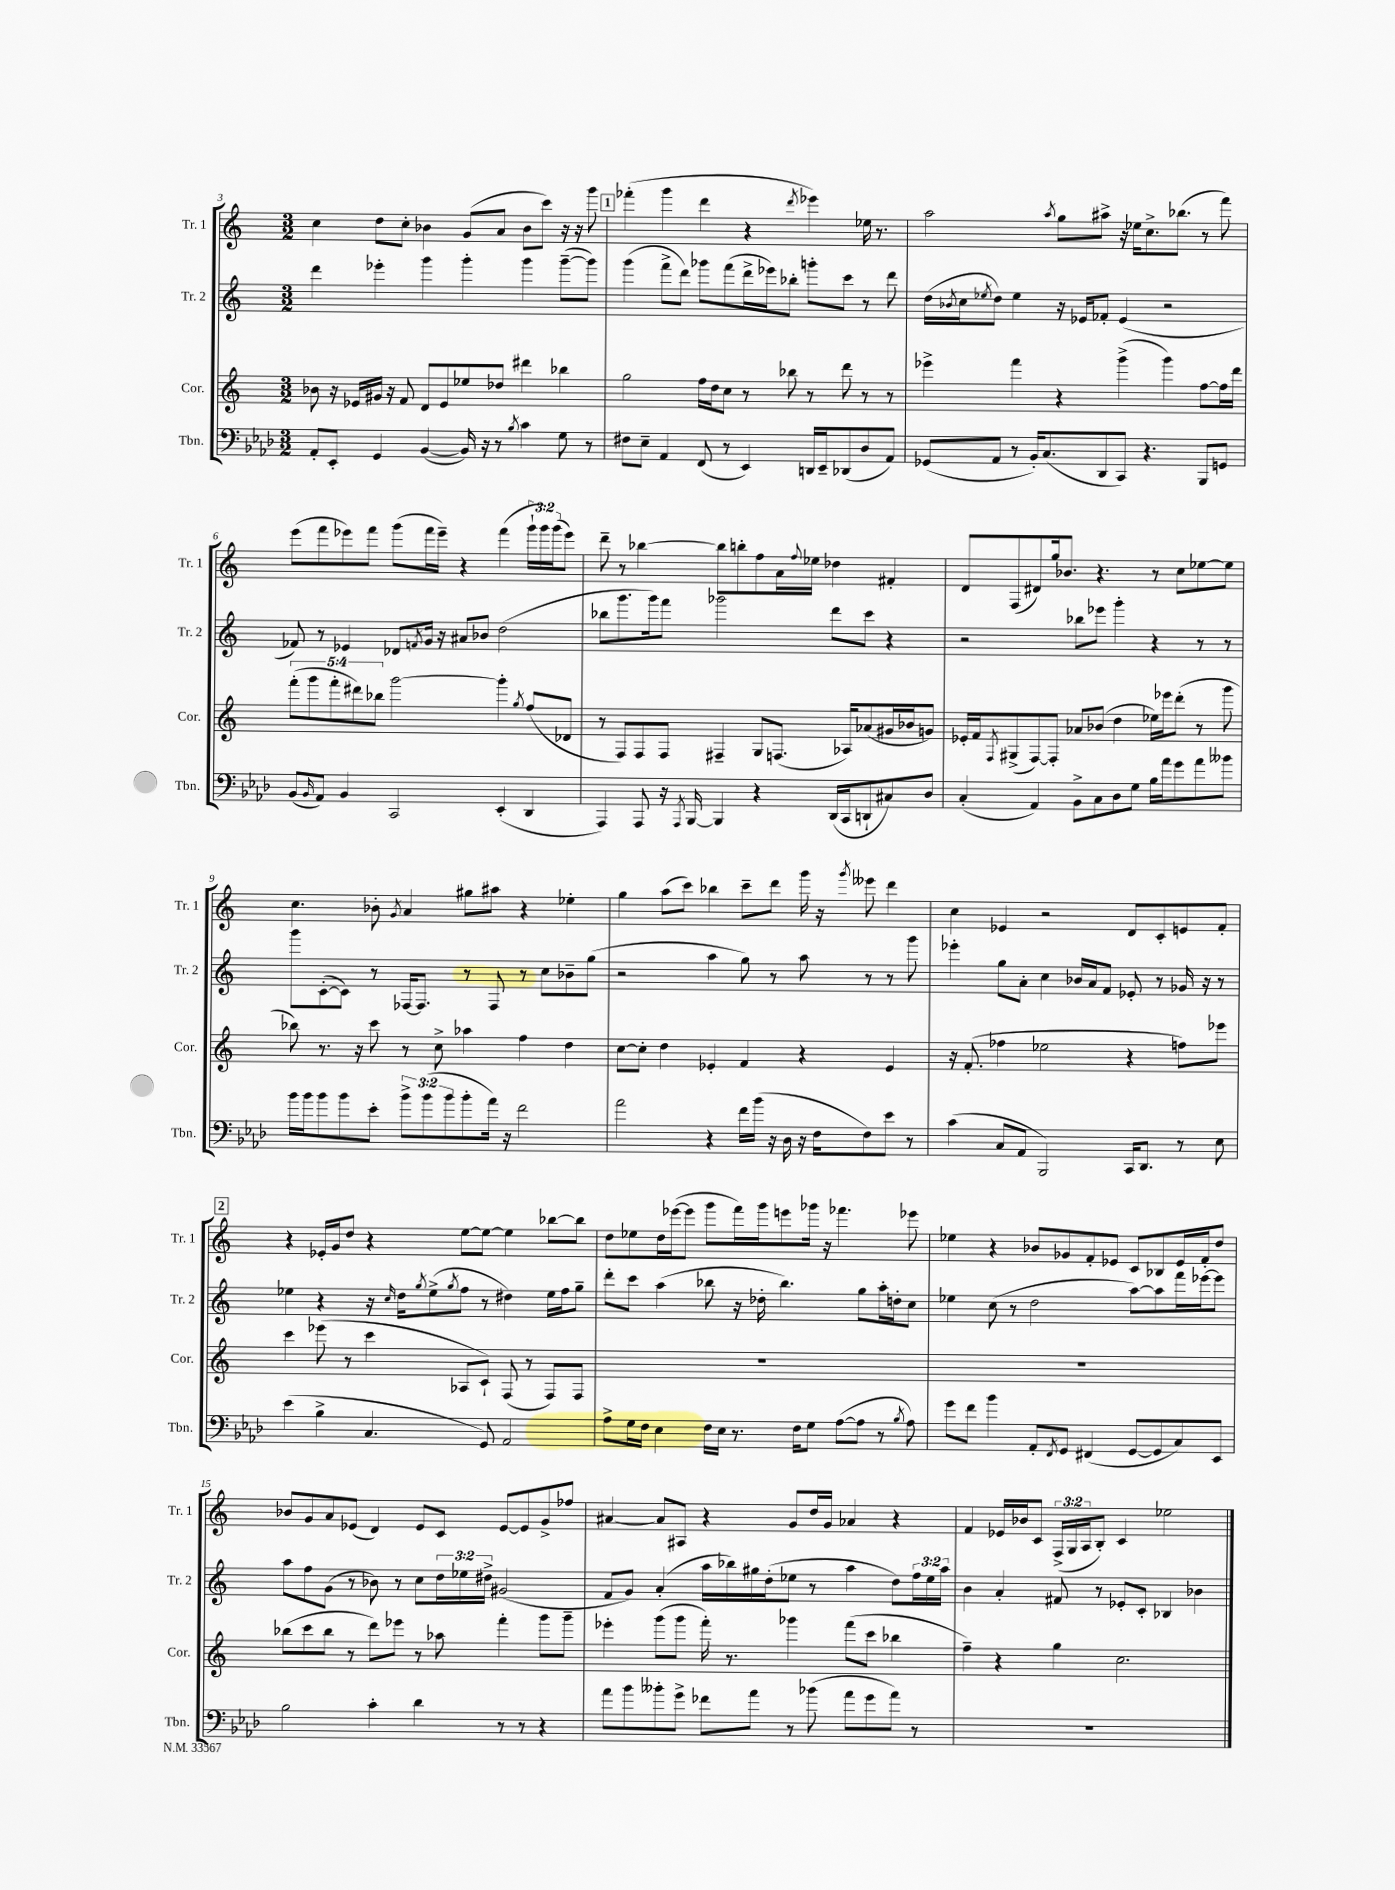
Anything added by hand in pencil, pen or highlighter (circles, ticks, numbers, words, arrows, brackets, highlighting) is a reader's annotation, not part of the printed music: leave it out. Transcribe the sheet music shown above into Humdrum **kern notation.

**kern	**kern	**kern	**kern
*staff4	*staff3	*staff2	*staff1
*clefF4	*clefG2	*clefG2	*clefG2
*k[b-e-a-d-]	*k[]	*k[]	*k[]
*M3/2	*M3/2	*M3/2	*M3/2
8AA-'	8b-	4ddd	4cc
8EE-'	16r	.	.
.	16e-	.	.
4GG	16g#	4eee-'	8dd
.	16r	.	.
.	8f	.	8cc'
([4BB-	8d	4ggg	4b-
.	8e-	.	.
16BB-])	8ee-	4ggg'	(8g
16r	.	.	.
8r	8dd-	.	8a
8qB-	.	.	.
4c	4ddd#	4ggg	8b-
.	.	.	8ccc)
8G	4bb-	([8ggg~	16r
.	.	.	16r
8r	.	8ggg])	8ggg
=	=	=	=
8F#	2gg	(4ggg	(4fff-'
8E-~	.	.	.
4AA-	.	8fff^	4ggg
.	.	8ddd)	.
(8FF	16ff	8ggg-	4ddd
.	16dd	.	.
8r	8cc	(8fff	.
4EE-)	8r	16ddd^	4r
.	.	16eee-)	.
.	8bb-	8bb-'	.
.	.	.	8qddd
16DD	8r	8ggg'	4eee-)
16EE-~	.	.	.
(8DD-	8ddd	8ccc	.
8D-	8r	8r	16ee-
.	.	.	8.r
8AA-)	8r	8ddd	.
=	=	=	=
(8GG-	4eee-^	(16dd	2aa
.	.	8qb-	.
.	.	16cc	.
.	.	8qee-	.
8AA-	.	8dd)	.
8r	4fff	4ee-	.
16BB-')	.	.	.
(8.C	.	.	.
.	.	.	8qaa
.	4r	16r	8gg
.	.	16e-	.
8DD-	.	8f-'	8aa#^
8CC)	(4ggg^	(4e-	16r
.	.	.	16ee-
4.r	.	.	8.cc^
.	4ggg)	2r	.
.	.	.	(8.bb-
8BBB-	[8ff	.	8r
8GG	16ff]	.	8fff)
.	16ddd	.	.
=	=	=	=
(8BB-	(10fff'	8f-)	(8eee
.	10ggg	.	.
16qqBB-	.	.	.
8AA-)	.	8r	8fff
.	10fff'	.	.
4BB-	.	4e-	8eee-)
.	10ddd#)	.	.
.	.	.	8fff
.	10bb-	.	.
2CC	[2ggg	8d-	(8ggg
.	.	8qf	.
.	.	16g	16fff
.	.	16r	16eee-~)
.	.	8a#	4r
.	.	8b-	.
(4EE-'	4ggg']	(2dd	(4fff
.	8qgg	.	.
4DD-	(8ff	.	24ggg`
.	.	.	24ggg)
.	.	.	(24ggg
.	8d-	.	8eee-)
=	=	=	=
4AAA-)	8r	8bb-	8ddd~
.	8F)	8.ggg	8r
8AAA-	8F	.	[4bb-
.	.	16ggg)	.
16r	8F	8fff	.
8qAAA-	.	.	.
[16BBB-	.	.	.
4BBB-]	4F#~	2ggg-	8bb-]
.	.	.	8bb'
4r	8G	.	8ff
.	(8.F	.	16a
.	.	.	8qqff
.	.	.	16ee-
(16DD-	.	8ddd	4dd-
16CC	16A-)	.	.
8DD`	(8a-	8ccc	.
8C#)	16g#	4r	4f#'
.	16b-	.	.
8D-	8g)	.	.
=	=	=	=
(4C'	16e-'	2r	8d
.	16f	.	.
.	8qF	.	.
.	(8G#^	.	(8F
4AA-)	[8F)	.	8d#)
.	8F']	.	16gg
.	.	.	8.b-
8BB-^	8a-	8bb-	.
8C	(8b-	8eee-	4.r
8D-	4dd	4ggg'	.
8G	.	.	.
16B-	16ee-)	4r	8r
16a-	16eee-	.	.
8g	(8ddd'	.	8cc
8a-	8r	8r	[8ee-
8b--	8ggg	8r	8ee-]
=	=	=	=
16b-	8bb-)	8ggg	4.cc
16b-	.	.	.
8b-	8.r	([8c'	.
8b-	.	8c])	.
.	16r	.	.
8e-'	8ccc	8r	8b-'
.	.	.	8qg
12b-^	8r	[16F-	4a
.	.	8.F-]	.
(12b-	.	.	.
.	8cc^	.	.
12b-	.	.	.
8b-'	4aa-	8r	8gg#
16a-)	.	8F-	8aa#
16r	.	.	.
2f	4ff	8r	4r
.	.	8cc	.
.	4dd	8b-~	4ee-'
.	.	(8gg	.
=	=	=	=
2a-	[8cc	2r	4gg
.	8cc']	.	.
.	4dd	.	(8aa
.	.	.	8ccc)
4r	4e-'	4aa	4bb-
16f	4f	8gg)	8ccc~
(16b-	.	.	.
16r	.	8r	8ddd
16D-	.	.	.
16r	4r	8aa	16ggg
16F	.	.	16r
.	.	.	8qggg
8F)	.	8r	8eee--
8e-	4e-	8r	4ddd
8r	.	8ggg	.
=	=	=	=
(4c	16r	4eee-'	4cc
.	(8.f'	.	.
8C	4ff-	8gg	4e-
8AA-	.	8a'	.
2BBB-)	2ee-	4cc	2r
.	.	16b-	.
.	.	16a	.
.	.	8f	.
16CC	4r	8e-'	8d
8.DD-	.	.	.
.	.	8r	8c'
8r	8ff)	16g-	8e
.	.	16r	.
8E-	8eee-	8r	8f'
=	=	=	=
(4e-	4ccc	4ee-	4r
4B-^	(8eee-	4r	16e-'
.	.	.	16g
.	8r	.	8dd
4.C	4ccc	16r	4r
.	.	16qqcc	.
.	.	16dd	.
.	.	8qgg	.
.	.	(8ee-^	.
.	.	8qgg	.
.	8A-	8ff	[8ee
8GG)	8c`)	8r	8ee_
2AA-	(8F	4dd#)	4ee]
.	8r	.	.
.	8F)	16ee-	[8bb-
.	.	16ff	.
.	8F	8gg~	8bb-]
=	=	=	=
8A-^	1.r	8ddd'	8dd
16G	.	8ccc	8ee-
16F	.	.	.
4E-	.	(4aa	16dd
.	.	.	([16eee-
.	.	.	8eee-]
16F	.	8bb-	8ggg
16E-	.	.	.
8.r	.	16r	16fff)
.	.	16dd-'	16ggg
.	.	4.bb-)	8eee
16F	.	.	.
8G	.	.	16ggg-
.	.	.	16r
([8A-	.	.	4.fff-
8A-]	.	8gg	.
8r	.	16aa'	.
.	.	16dd'	.
8qB-	.	.	.
8A-)	.	8cc	8eee-
=	=	=	=
8g	1.r	4ee-	4ee-
8f	.	.	.
4b-	.	(8cc	4r
.	.	8r	.
8AA-'	.	2dd	8b-
8qFF	.	.	.
8GG	.	.	8g-
(4FF#	.	.	8f'
.	.	.	8e-
[8GG	.	[8aa)	8c
8GG]	.	8aa]	8B-
8C)	.	16fff	16e-
.	.	[16eee-	16f'
8EE-	.	8eee-]	8dd
=	=	=	=
2B-	(8bb-	8aa	8b-
.	8ccc	8ff	8g
.	8bb-	(8g	8a
.	8r	8r	(8e-
4c'	8ddd)	8b-)	4d)
.	8eee-	8r	.
4d-	8r	8cc	8e-
.	8aa-	24dd	8c
.	.	24ee-	.
.	.	24dd#^	.
8r	4fff'	(2g#	[8e-
8r	.	.	8e-]
4r	8ggg	.	8g^
.	8ggg~	.	8ff-
=	=	=	=
8a-	4eee-'	8f	[4a#
8b-	.	8g)	.
8b--'	(8ggg	(4a'	8a#]
8g^	8ggg	.	8A#
8f-	16fff')	16aa	4r
.	8.r	16bb-)	.
8a-	.	16gg#	.
.	.	(16dd'	.
8r	4ggg-	8ee-	8g
(8b-	.	8r	16dd
.	.	.	16g
8a-	(8fff	4aa	4a-
8g	8ccc	.	.
8a-)	4bb-	8dd)	4r
8r	.	24ff	.
.	.	24ee-	.
.	.	24aa	.
=	=	=	=
1.r	4ff~)	4b	4f
.	4r	4a'	16e-
.	.	.	16b-
.	.	.	8c
.	4gg	8f#	(24F^
.	.	.	24G
.	.	.	24A
.	.	8r	8B')
.	2.cc	8e-'	4c
.	.	8c'	.
.	.	4B-	2ee-
.	.	4b-	.
==	==	==	==
*-	*-	*-	*-
